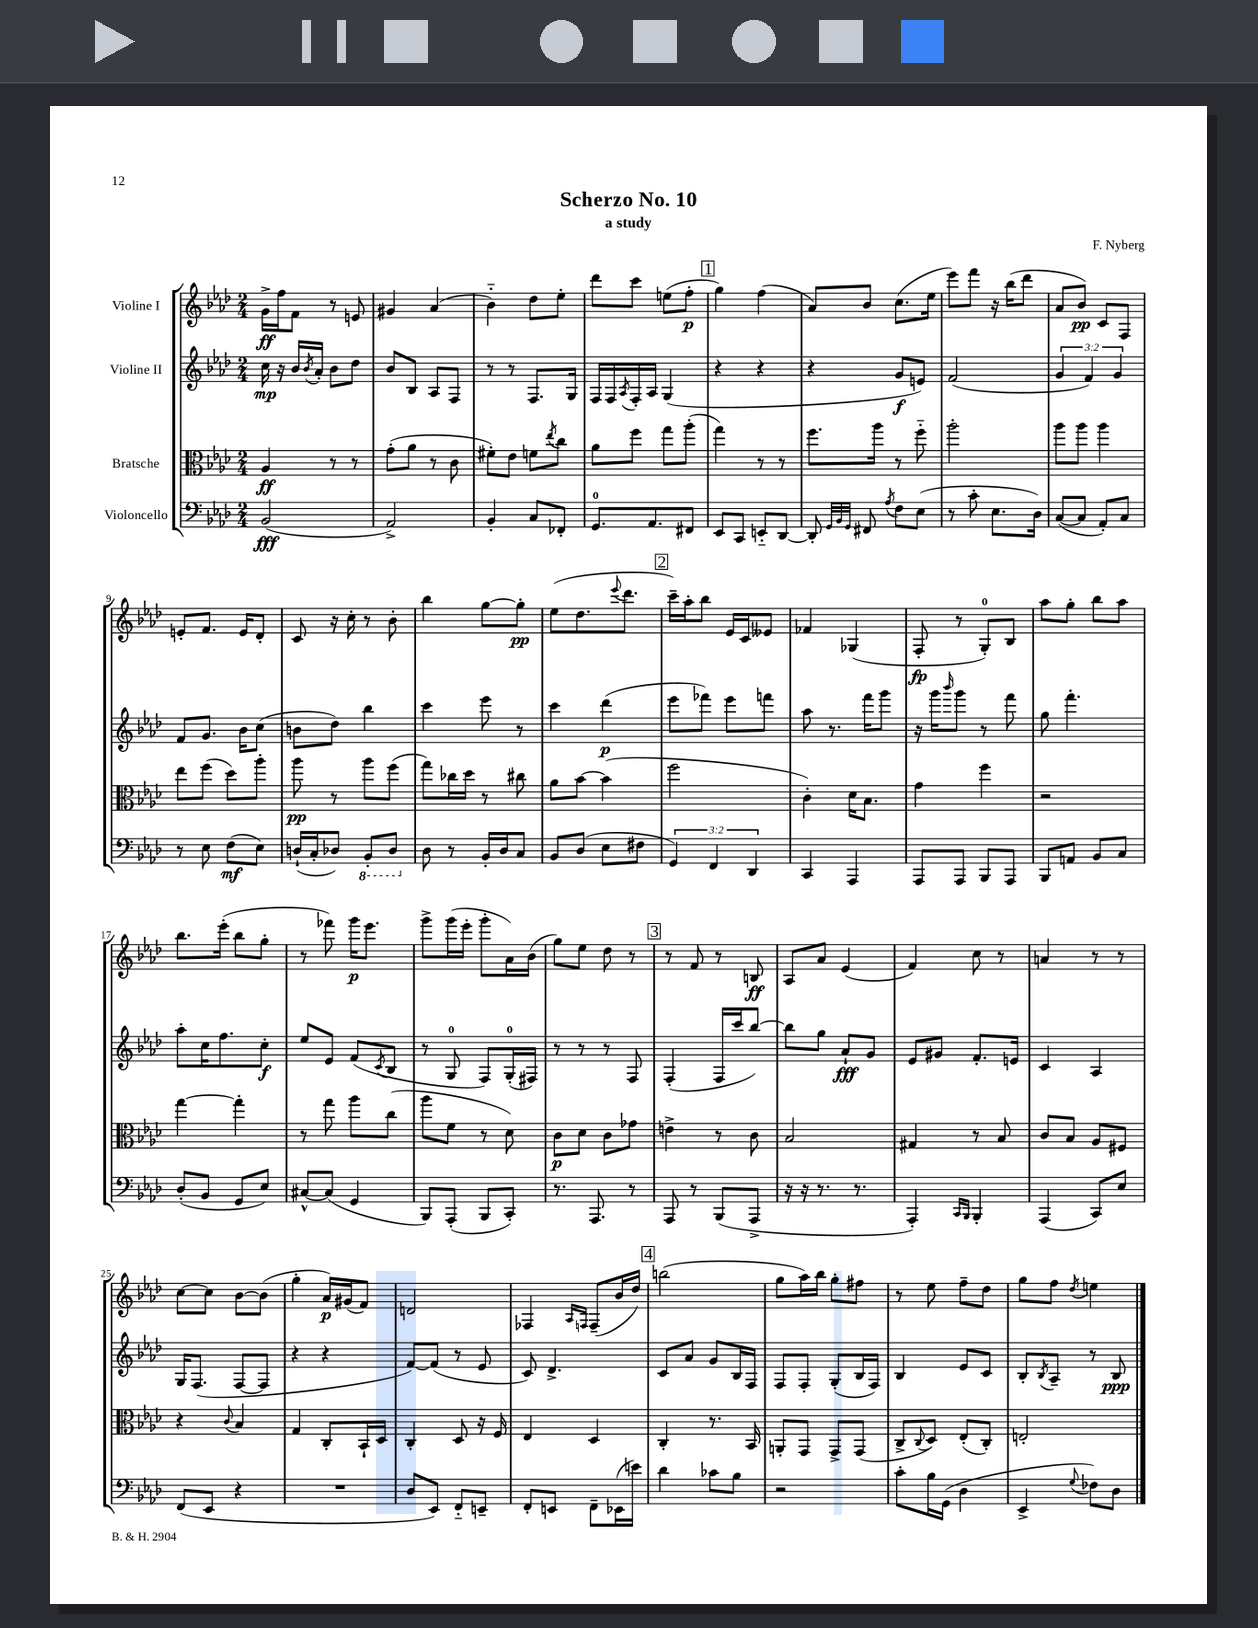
\header { title = "Scherzo No. 10" composer = "F. Nyberg" subtitle = "a study" }
<<
\new StaffGroup <<
\new Staff = "s0" \with { instrumentName = "Violine I" } {
    \clef treble \key aes \major \numericTimeSignature \time 2/4
    g'16->\ff f''16 f'8 r8 e'8 |
    gis'4 aes'4( |
    bes'4-_) des''8 ees''8-. |
    des'''8 c'''8 e''8( f''8-.\p |
    \mark \markup { \box "1" } g''4) f''4( |
    aes'8) bes'8 c''8.( ees''16 |
    ees'''8) f'''8 r16 bes''16( des'''8 |
    aes'8 bes'8\pp) c'8 f8 |
    e'8-. f'8. e'16 des'8-. |
    c'8 r16 c''16-. r8 bes'8-. |
    bes''4 g''8~ g''8-.\pp |
    ees''8( des''8. \appoggiatura { ees'''8 } des'''8. |
    \mark \markup { \box "2" } c'''16--) aes''16-. bes''8 ees'16 c'16 eeses'8 |
    fes'4 ges4( |
    f8-.\fp r8 g8-0-.) bes8 |
    aes''8 g''8-. bes''8 aes''8 |
    bes''8. ees'''16-.( bes''8 g''8-. |
    r8 fes'''8) g'''16\p ees'''8. |
    g'''8-> g'''16( ees'''16-. g'''8-. aes'16) bes'16( |
    g''8) ees''8 des''8 r8 |
    \mark \markup { \box "3" } r8 f'8 r8 b8\ff |
    aes8 aes'8 ees'4( |
    f'4) c''8 r8 |
    a'4 r8 r8 |
    c''8~ c''8 bes'8~ bes'8( |
    g''4-. aes'16\p) gis'16( f'8) |
    d'2 |
    fes4 \grace { aes16 f16 } f8--( bes'16 des''16) |
    \mark \markup { \box "4" } b''2( |
    g''8 aes''16) bes''16 g''8-. fis''8 |
    r8 ees''8 f''8-- des''8 |
    g''8 f''8 \acciaccatura { des''8 } e''4 \bar "|." |
}
\new Staff = "s1" \with { instrumentName = "Violine II" } {
    \clef treble \key aes \major \numericTimeSignature \time 2/4 \override Staff.TupletNumber.text = #tuplet-number::calc-fraction-text
    c''16\mp r16 bes'16 \acciaccatura { bes'8 } aes'16-. bes'8 des''8 |
    bes'8 bes8 aes8 f8 |
    r8 r8 f8. g16 |
    f16 f16 \acciaccatura { aes8 } f16-. aes16 g4( |
    \mark \markup { \box "1" } r4 r4 |
    r4 g'8\f e'8) |
    f'2( |
    \tuplet 3/2 { g'4 f'4) g'4 } |
    f'8 g'8. bes'16 c''8( |
    b'8 des''8) bes''4 |
    c'''4 ees'''8 r8 |
    c'''4 des'''4\p( |
    \mark \markup { \box "2" } ees'''8 fes'''8) ees'''8 f'''8 |
    aes''8 r8. f'''16 g'''8 |
    r16 g'''16 \grace { bes'''16 } g'''8 r8 f'''8 |
    g''8 f'''4.-. |
    aes''8-. c''16 f''8. c''8-.\f |
    ees''8 ees'8 f'8( \acciaccatura { c'8 } bes8 |
    r8 g8-0 f8) g16-0-.( fis16) |
    r8 r8 r8 f8 |
    \mark \markup { \box "3" } f4-.( f16 c'''16 bes''8~) |
    bes''8 g''8 aes'8-!\fff g'8 |
    ees'8 gis'8 f'8.-. e'16 |
    c'4 aes4 |
    g16 f8.( f8~ f8 |
    r4 r4 |
    f'8~) f'8( r8 ees'8 |
    c'8) des'4.-> |
    \mark \markup { \box "4" } c'8 aes'8 g'8 bes16 f16 |
    f8 f8-. g8-.( bes16 f16) |
    bes4 ees'8 c'8 |
    bes8-. \acciaccatura { bes8 } aes8-- r8 bes8\ppp \bar "|." |
}
\new Staff = "s2" \with { instrumentName = "Bratsche" } {
    \clef alto \key aes \major \numericTimeSignature \time 2/4
    aes4\ff r8 r8 |
    g'8-.( aes'8 r8 c'8 |
    fis'8-.) ees'8 f'8 \acciaccatura { ees''8 } c''8 |
    aes'8 f''8 g''8 aes''8-.( |
    \mark \markup { \box "1" } g''4) r8 r8 |
    f''8. aes''16 r8 f''8-_ |
    aes''2-. |
    aes''8 aes''8 aes''4 |
    ees''8 f''8( des''8) aes''8-. |
    aes''8\pp r8 aes''8 f''8( |
    g''8) ces''16 des''16 r8 cis''8 |
    aes'8 bes'8~ bes'4( |
    \mark \markup { \box "2" } f''2 |
    c'4-.) des'16 bes8. |
    g'4 f''4 |
    r2 |
    g''4~ g''4-. |
    r8 g''8 aes''8 c''8( |
    aes''8 f'8 r8 des'8) |
    c'8\p des'8 c'8 ges'8 |
    \mark \markup { \box "3" } e'4-> r8 c'8 |
    bes2 |
    gis4 r8 bes8 |
    c'8 bes8 aes8 fis8 |
    r4 \appoggiatura { c'8 } bes4 |
    g4 c8-. bes,16-! des16 |
    c4-. des8 r16 f16 |
    ees4 des4 |
    \mark \markup { \box "4" } c4-. r8. bes,16 |
    a,8-. g,8 g,8-> g,8( |
    c8-> \appoggiatura { c8 } des8) ees8-.( c8-.) |
    e2-. \bar "|." |
}
\new Staff = "s3" \with { instrumentName = "Violoncello" } {
    \clef bass \key aes \major \numericTimeSignature \time 2/4 \override Staff.TupletNumber.text = #tuplet-number::calc-fraction-text
    bes,2\fff( |
    aes,2->) |
    bes,4-. c8 fes,8-. |
    g,8.-0 aes,8. fis,8 |
    \mark \markup { \box "1" } ees,8 c,8 e,8-_ des,8~ |
    des,8-. \grace { g,32 bes,32 g,32 } fis,8 \acciaccatura { aes8 } f8 ees8( |
    r8 c'8-. ees8. des16) |
    c8~( c8 aes,8-.) c8 |
    r8 ees8 f8\mf( ees8) |
    d16-!( c16-. des8) \ottava #-1 bes,,8-. des,8 \ottava #0 |
    des8 r8 bes,16-. des16 c8 |
    bes,8 des8( ees8 fis8 |
    \mark \markup { \box "2" } \tuplet 3/2 { g,4) f,4 des,4 } |
    c,4 aes,,4 |
    aes,,8 aes,,8 bes,,8 aes,,8 |
    bes,,8 a,8 bes,8 c8 |
    des8-.( bes,8 g,8 ees8) |
    cis8~-^ cis8( g,4 |
    bes,,8) aes,,8-.( bes,,8 c,8-.) |
    r8. aes,,8. r8 |
    \mark \markup { \box "3" } aes,,8 r8 bes,,8( aes,,8-> |
    r16 r16 r8. r8. |
    aes,,4-.) \grace { c,16 bes,,16 } bes,,4-. |
    aes,,4( c,8) ees8 |
    f,8( ees,8 r4 |
    R2 |
    des8 ees,8) f,8-_ e,8-- |
    f,8-. e,8 f,8-- ees,16( e'16) |
    \mark \markup { \box "4" } des'4 ces'8 bes8 |
    r2 |
    c'8-. bes16 g,16( des4 |
    ees,4-> \appoggiatura { g8 } fes8) des8 \bar "|." |
}
>>
>>
